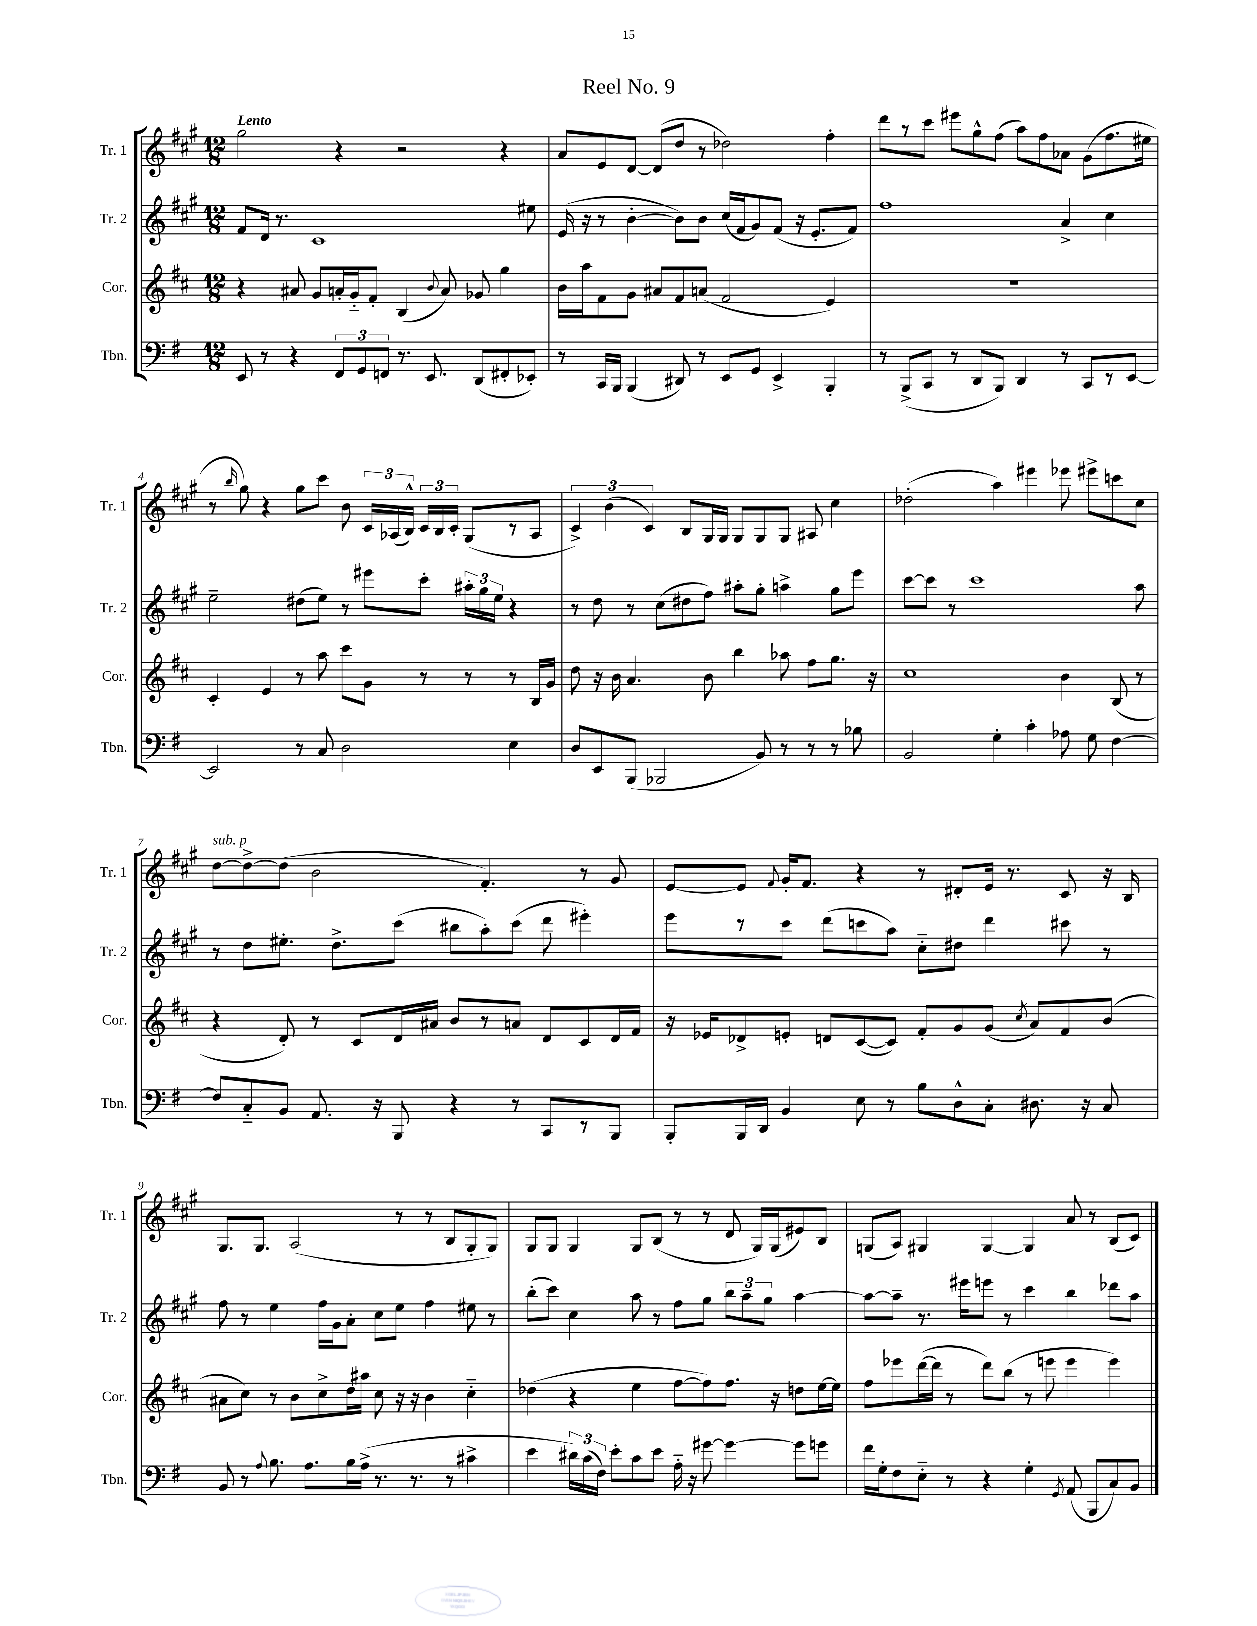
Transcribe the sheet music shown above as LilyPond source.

\header { title = "Reel No. 9" }
<<
\new StaffGroup <<
\new Staff = "s0" \with { instrumentName = "Tr. 1" shortInstrumentName = "Tr. 1" } {
    \clef treble \key a \major \numericTimeSignature \time 12/8 \tempo "Lento"
    \autoBeamOff gis''2 r4 r2 r4 |
    a'8[ e'8 d'8]~ d'8[( d''8] r8 des''2) fis''4-. |
    d'''8[ r8 cis'''8] eis'''8[ gis''8-^ fis''8]( a''8[) fis''8 aes'8] gis'8[( fis''8. eis''16] |
    r8 \grace { b''16 } gis''8) r4 gis''8[ cis'''8] b'8 \tuplet 3/2 { cis'16[ aes16( b16]-^) } \tuplet 3/2 { cis'16[ b16 cis'16]-. } gis8[( r8 aes8] |
    \tuplet 3/2 { cis'4->) b'4( cis'4) } b8[ gis16 gis16] gis8[ gis8 gis8] ais8 cis''4 |
    des''2-.( a''4) eis'''4 ees'''8 eis'''8[-> c'''8 cis''8] |
    d''8[~^\markup { \italic "sub. p" } d''8~-> d''8]( b'2 fis'4.-.) r8 gis'8 |
    e'8[~ e'8] \appoggiatura { fis'8 } gis'16[-. fis'8.] r4 r8 dis'8[-. e'16] r8. cis'8 r16 b16 |
    gis8.[ gis8.] a2( r8 r8 b8[ gis8-. gis8]) |
    gis8[ gis8] gis4 gis8[ b8]( r8 r8 d'8 gis16[) gis16( eis'8) b8] |
    g8[( a8]) gis4 gis4~ gis4 a'8 r8 b8[( cis'8]) \bar "|." |
}
\new Staff = "s1" \with { instrumentName = "Tr. 2" shortInstrumentName = "Tr. 2" } {
    \clef treble \key a \major \numericTimeSignature \time 12/8
    \autoBeamOff fis'8[ d'16] r8. cis'1 eis''8 |
    e'16( r16 r8 b'4~-. b'8[) b'8] cis''16[( fis'16 gis'8) fis'8]( r16 e'8.[-. fis'8]) |
    fis''1 a'4-> cis''4 |
    e''2-- dis''8[( e''8]) r8 eis'''8[ cis'''8]-. \tuplet 3/2 { ais''16[-. gis''16 e''16] } r4 |
    r8 d''8 r8 cis''8[( dis''8 fis''8]) ais''8[-. gis''8]-. a''4-> gis''8[ e'''8] |
    cis'''8[~ cis'''8] r8 cis'''1 a''8 |
    r8 d''8[ eis''8.]-. d''8.[-> cis'''8]( bis''8[ a''8-.) cis'''8]( d'''8 eis'''4-.) |
    e'''8[ r8 cis'''8] d'''8[( c'''8 a''8]) cis''8[-_ dis''8] d'''4 cis'''8 r8 |
    fis''8 r8 e''4 fis''16[ gis'16 a'8]-. cis''8[ e''8] fis''4 eis''8 r8 |
    b''8[-.( cis'''8]) cis''4 a''8 r8 fis''8[ gis''8] \tuplet 3/2 { b''8[ a''8-- gis''8] } a''4~ |
    a''8[~ a''8]-- r8. eis'''16[ e'''8] r8 cis'''4 b''4 des'''8[ a''8] \bar "|." |
}
\new Staff = "s2" \with { instrumentName = "Cor." shortInstrumentName = "Cor." } {
    \clef treble \key d \major \numericTimeSignature \time 12/8
    \autoBeamOff r4 ais'8 g'8[ a'16-. g'16-_ fis'8]-. b4( \appoggiatura { b'8 } a'8) ges'8 g''4 |
    b'16[ a''16 fis'8 g'8] ais'8[ fis'8 a'8]( fis'2 e'4) |
    R1. |
    cis'4-. e'4 r8 a''8 cis'''8[ g'8] r8 r8 r8 b16[ g'16] |
    d''8 r16 b'16 a'4. b'8 b''4 aes''8 fis''8[ g''8.] r16 |
    cis''1 b'4 b8( r8 |
    r4 d'8-.) r8 cis'8[ d'16 ais'16] b'8[ r8 a'8] d'8[ cis'8 d'16 fis'16] |
    r16 ees'16[ des'8-> e'8]-. d'8[ cis'8~( cis'8]) fis'8[-. g'8 g'8]( \acciaccatura { cis''8 } a'8[) fis'8 b'8]( |
    ais'8[ cis''8]) r8 b'8[ cis''8-> d''16 ais''16] cis''8 r16 r16 b'4 cis''4-_ |
    des''4( r4 e''4 fis''8[~ fis''8) fis''8.] r16 d''8[ e''16~ e''16] |
    fis''8[ ees'''8 d'''16~( d'''16] r8 d'''8[) b''8]( r8 e'''8 e'''4 e'''4) \bar "|." |
}
\new Staff = "s3" \with { instrumentName = "Tbn." shortInstrumentName = "Tbn." } {
    \clef bass \key g \major \numericTimeSignature \time 12/8
    \autoBeamOff e,8 r8 r4 \tuplet 3/2 { fis,8[ g,8 f,8] } r8. e,8. d,8[( fis,8-. ees,8]-.) |
    r8 c,16[ b,,16] b,,4( dis,8) r8 e,8[ g,8] e,4-> b,,4-. |
    r8 b,,8[->( c,8] r8 d,8[ b,,8]) d,4 r8 c,8[ r8 e,8]~ |
    e,2 r8 c8 d2 e4 |
    d8[ e,8 b,,8]( bes,,2 b,8) r8 r8 r8 bes8 |
    b,2 g4-. c'4-. aes8 g8 fis4~ |
    fis8[ c8-_ b,8] a,8. r16 b,,8 r4 r8 c,8[ r8 b,,8] |
    b,,8[-. b,,16 d,16] b,4 e8 r8 b8[ d8-^ c8]-. dis8. r16 c8 |
    b,8 r8 \appoggiatura { a8 } b8. a8.[ b16 a16]->( r8. r8. r8 cis'4-> |
    e'4 \tuplet 3/2 { dis'16[) c'16( fis16]) } e'8[-. c'8 e'8] a16-_ r16 gis'8~ gis'4~ gis'8[ g'8] |
    fis'16[ g16-. fis8 e8]-_ r8 r4 g4-. \acciaccatura { g,8 } a,8( b,,8[ c8) b,8] \bar "|." |
}
>>
>>
